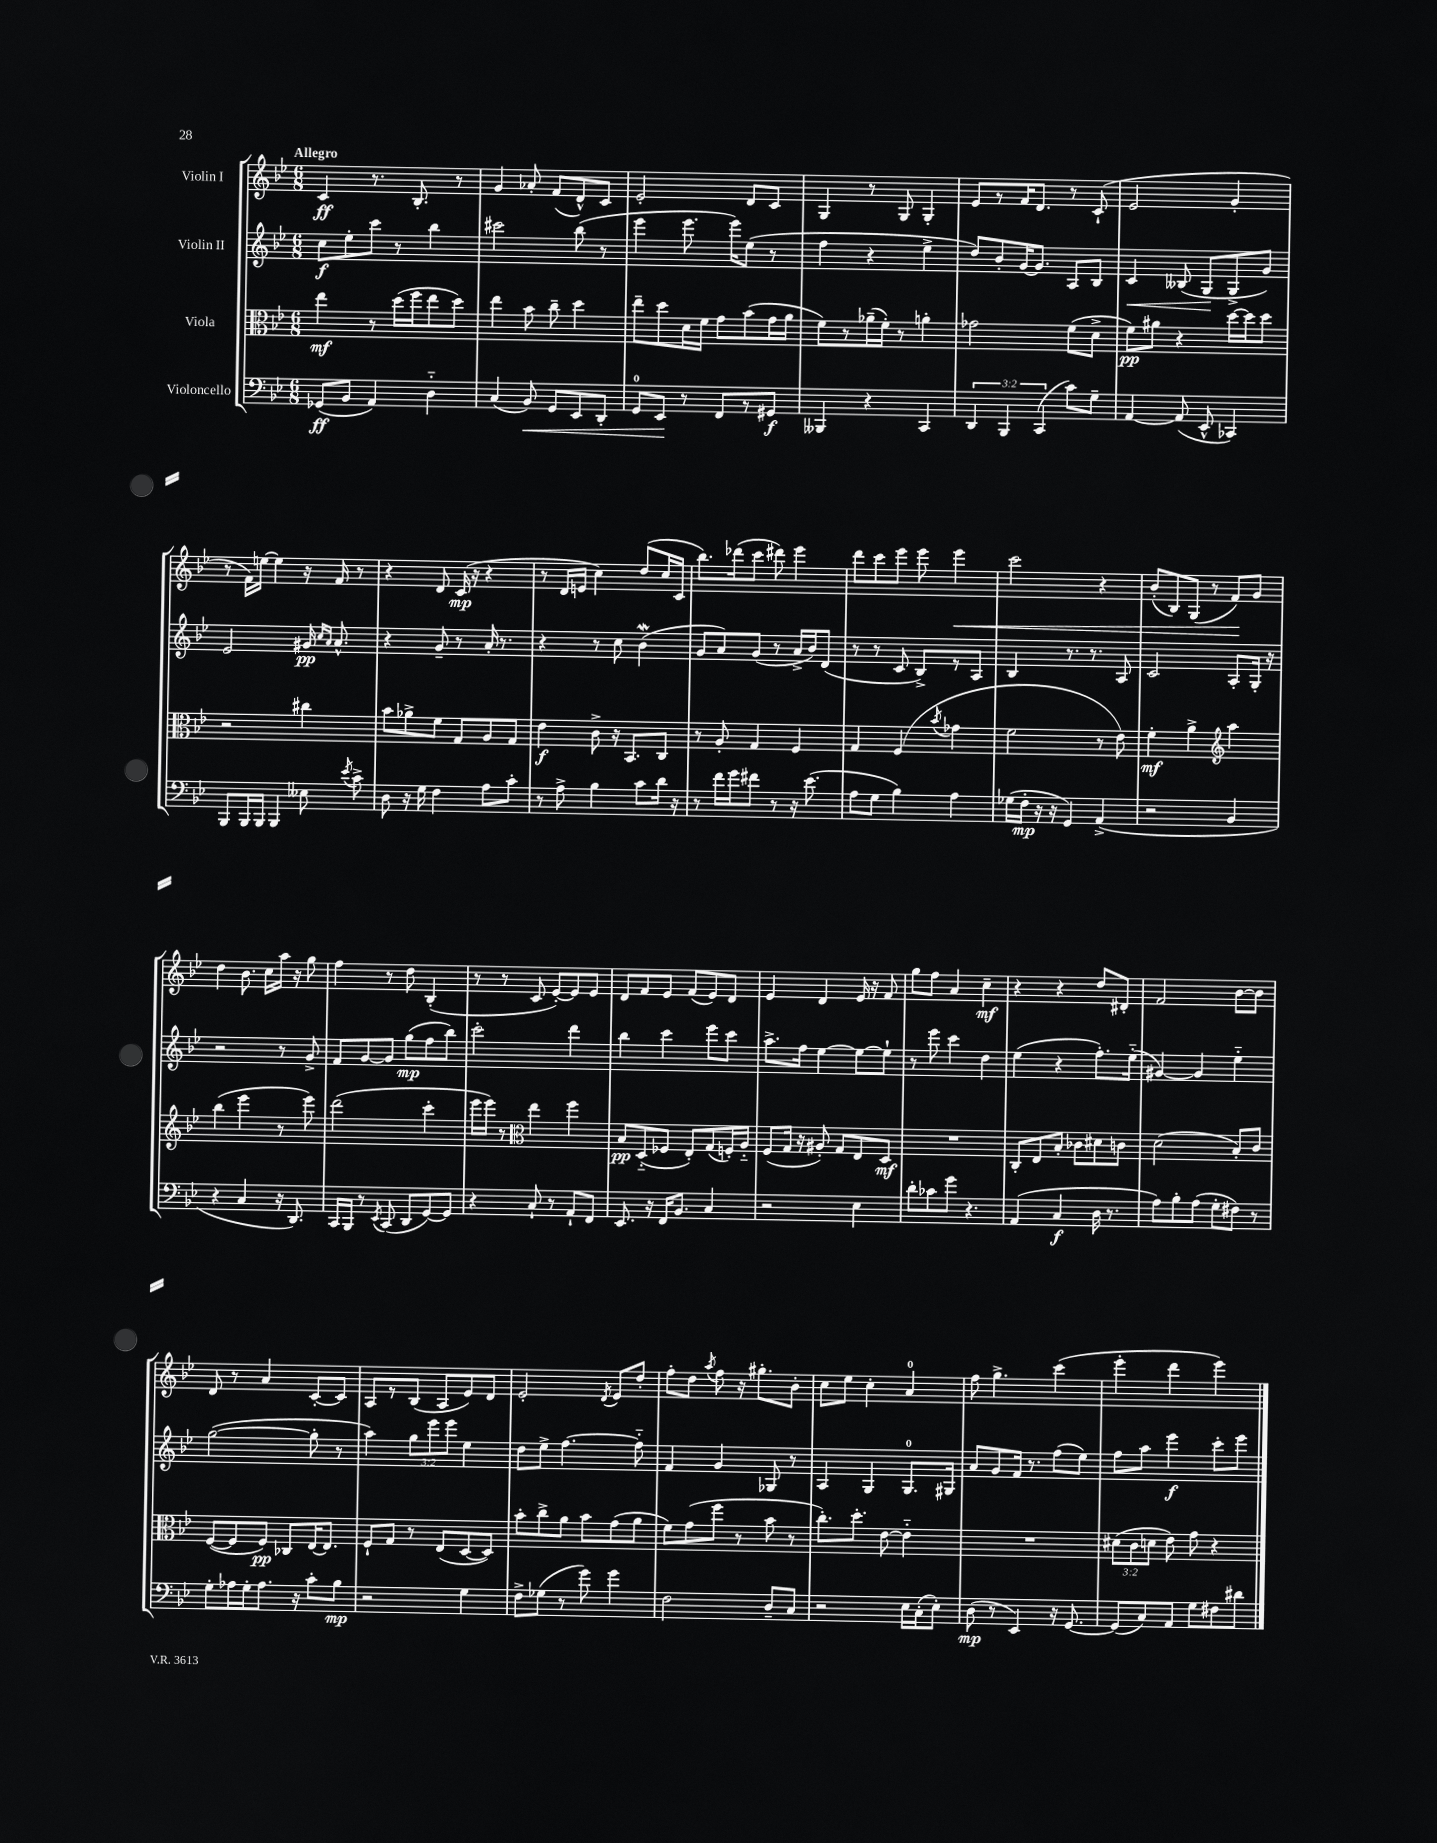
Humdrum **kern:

**kern	**dynam	**kern	**dynam	**kern	**dynam	**kern	**dynam
*part4	*part4	*part3	*part3	*part2	*part2	*part1	*part1
*staff4	*staff4	*staff3	*staff3	*staff2	*staff2	*staff1	*staff1
*I"Violoncello	*	*I"Viola	*	*I"Violin II	*	*I"Violin I	*
*clefF4	*	*clefC3	*	*clefG2	*	*clefG2	*
*k[b-e-]	*	*k[b-e-]	*	*k[b-e-]	*	*k[b-e-]	*
*M6/8	*	*M6/8	*	*M6/8	*	*M6/8	*
=1	=1	=1	=1	=1	=1	=1	=1
!	!	!	!	!	!	!LO:TX:a:B:t=Allegro	!
(8GG-X/L	ff	4ee-\	mf	8cc\L	f	4c/	ff
8BB-/J	.	.	.	8ee-'\	.	.	.
4AA/)	.	8r	.	8ccc\J	.	8.r	.
.	.	(16dd\LL	.	8r	.	.	.
.	.	16ff\J	.	.	.	8.B-'/	.
4D\	.	8ee-\	.	4bb-\	.	.	.
.	.	8dd\J)	.	.	.	8r	.
=2	=2	=2	=2	=2	=2	=2	=2
(4C/	.	4ee-\	.	2ccc#X\	.	4g/	.
!	!LO:HP:b	!	!	!	!	!	!
8BB-/)	<	8b-\	.	.	.	8a-X'/	.
8GG/L	.	8cc~\	.	.	.	(8f/L	.
8EE-/	.	4dd\	.	(8bb-\	.	8d^^/)	.
8DD'/J	.	.	.	8r	.	8c/J	.
=3	=3	=3	=3	=3	=3	=3	=3
8GG/L	.	8ee-~\L	.	4eee-\	.	2e-'/	.
8EE-/J	.	8dd\	.	.	.	.	.
8r	[	16d\L	.	8.eee-\	.	.	.
.	.	16f\JJ	.	.	.	.	.
8FF/L	.	8g\L	.	.	.	.	.
.	.	.	.	16eee-\KL)	.	.	.
8r	.	(8b-\	.	(8ee-\J	.	8d/L	.
8GG#X/J	f	16g\L	.	8r	.	8c/J	.
.	.	16a\JJ	.	.	.	.	.
=4	=4	=4	=4	=4	=4	=4	=4
4BBB--X/	.	8f\L)	.	4ff\	.	4G/	.
.	.	8r	.	.	.	.	.
4r	.	(16a-X~\L	.	4r	.	8r	.
.	.	16f'\JJ)	.	.	.	.	.
.	.	8r	.	.	.	8G/	.
4CC/	.	4an'\	.	4ee-^\	.	4G'/	.
=5	=5	=5	=5	=5	=5	=5	=5
6DD/	.	2g-X\	.	8dd/L)	.	8e-/L	.
.	.	.	.	8b-'/	.	8r	.
6BBB-/	.	.	.	.	.	.	.
.	.	.	.	[16g/K	.	16f/K	.
.	.	.	.	8.g/J]	.	8.d/J	.
(6CC/	.	.	.	.	.	.	.
8c\L)	.	(8f\L	.	8A/L	.	8r	.
8G~\J	.	8d^\J	.	8B-/J	.	(8c`/	.
=6	=6	=6	=6	=6	=6	=6	=6
!	!	!	!	!	!LO:HP:b	!	!
[4AA/	.	8f\L)	pp	4c/	<	2e-/	.
.	.	8a#X\J	.	.	.	.	.
(8AA/]	.	4r	.	(8B--X/	.	.	.
8EE-^^/	.	.	.	8G/L	.	.	.
4CC-X/)	.	[16dd\LL	.	8G^/	[	4g'/	.
.	.	16dd\J]	.	.	.	.	.
.	.	8dd\J	.	8g/J)	.	.	.
!!LO:LB:g=z
=7	=7	=7	=7	=7	=7	=7	=7
8BBB-/L	.	2r	.	2e-/	.	8r	.
16BBB-/L	.	.	.	.	.	16f\LL)	.
16BBB-/JJ	.	.	.	.	.	[16een\JJ	.
4BBB-/	.	.	.	.	.	4ee\]	.
8E--X\	.	4cc#X\	.	16g#X/	pp	16r	.
.	.	.	.	16qqcc/LL	.	.	.
.	.	.	.	16qqa/JJ	.	.	.
.	.	.	.	8.a^^/	.	16f/	.
8qe-/	.	.	.	.	.	.	.
8c^\	.	.	.	.	.	8r	.
=8	=8	=8	=8	=8	=8	=8	=8
8D\	.	8b-\L	.	4r	.	4r	.
16r	.	8a-X^\	.	.	.	.	.
16G\	.	.	.	.	.	.	.
4F\	.	8f\J	.	8g~/	.	8d/	.
.	.	8G/L	.	8r	.	(16c/	mp
.	.	.	.	.	.	16r	.
8A\L	.	8A/	.	16a'/	.	4r	.
.	.	.	.	8.r	.	.	.
8c'\J	.	8G/J	.	.	.	.	.
=9	=9	=9	=9	=9	=9	=9	=9
8r	.	4e-\	f	4r	.	8r	.
8A^\	.	.	.	.	.	16d/LL	.
.	.	.	.	.	.	16en/JJ	.
4B-\	.	8c^\	.	8r	.	4cc\)	.
.	.	16r	.	8cc\	.	.	.
.	.	8.BB-/L	.	.	.	.	.
8c\L	.	.	.	(4b-w\	.	(8dd/L	.
16d\Jk	.	8C/J	.	.	.	16cc/L	.
16r	.	.	.	.	.	16c/JJ	.
=10	=10	=10	=10	=10	=10	=10	=10
8r	.	8r	.	8g/L	.	8.bb-\L)	.
16f\LL	.	8A'/	.	8a/)	.	.	.
16g\J	.	.	.	.	.	(16ddd-X\k	.
8f#X\J	.	4G/	.	(8g/J	.	8ccc\J	.
8r	.	.	.	8r	.	8ddd#X\)	.
16r	.	4F/	.	16a^/LL	.	4eee-\	.
(8.e-\	.	.	.	16b-/J)	.	.	.
.	.	.	.	(8d/J	.	.	.
=11	=11	=11	=11	=11	=11	=11	=11
8A\L	.	4G/	.	8r	.	8ddd\L	.
8G\J	.	.	.	8r	.	8ccc\	.
4B-\)	.	(4F/	.	8c/	.	8eee-\J	.
.	.	.	.	8B-^/L)	.	8eee-\	.
.	.	8qb-/	.	.	.	.	.
!	!	!	!	!	!	!	!LO:HP:b
4A\	.	4g-X\	.	8r	.	4eee-\	<
.	.	.	.	8A/J	.	.	.
=12	=12	=12	=12	=12	=12	=12	=12
(16G-X\LL	.	2f\	.	4B-/	.	2ccc\	.
16F'\JJ	mp	.	.	.	.	.	.
16r	.	.	.	.	.	.	.
16r	.	.	.	.	.	.	.
4GG/)	.	.	.	8.r	.	.	.
.	.	.	.	8.r	.	.	.
(4AA^/	.	8r	.	.	.	4r	.
.	.	8e-\)	.	8A/	.	.	.
=13	=13	=13	=13	=13	=13	=13	=13
2r	.	4f'\	mf	2c/	.	(8b-'/L	.
.	.	.	.	.	.	8B-/)	.
.	.	4a^\	.	.	.	(8G/J	.
.	.	.	.	.	.	8r	.
*	*	*clefG2	*	*	*	*	*
4BB-/	.	4aa\	.	8A'/L	.	8f/L)	.
.	.	.	.	16G'/Jk	.	8g/J	[
.	.	.	.	16r	.	.	.
!!LO:LB:g=z
=14	=14	=14	=14	=14	=14	=14	=14
4r	.	(4bb-\	.	2r	.	4dd\	.
4C/	.	4eee-\	.	.	.	8.b-\	.
.	.	.	.	.	.	16cc\LL	.
16r	.	8r	.	8r	.	16aa\JJ	.
8.DD/)	.	.	.	.	.	16r	.
.	.	8eee-\)	.	8g^/	.	8gg\	.
=15	=15	=15	=15	=15	=15	=15	=15
16CC/LL	.	(2ddd\	.	8f/L	.	4ff\	.
16BBB-/JJ	.	.	.	.	.	.	.
8r	.	.	.	[8g/	.	.	.
8qEE-/	.	.	.	.	.	.	.
(8CC/	.	.	.	8g/J]	.	8r	.
8DD/L	.	.	.	(8gg\L	mp	8dd\	.
[8GG/)	.	4ccc'\	.	8ff\	.	(4B-'/	.
8GG/J]	.	.	.	8bb-\J)	.	.	.
=16	=16	=16	=16	=16	=16	=16	=16
4r	.	16eee-\LL	.	2ccc'\	.	8r	.
.	.	16eee-\JJ)	.	.	.	.	.
.	.	8r	.	.	.	8r	.
*	*	*clefC3	*	*	*	*	*
8C`/	.	4ee-\	.	.	.	8c/	.
8r	.	.	.	.	.	[8e-'/L)	.
8AA`/L	.	4ff\	.	4ddd\	.	8e-/]	.
8FF/J	.	.	.	.	.	8e-/J	.
=17	=17	=17	=17	=17	=17	=17	=17
8.EE-/	.	8B-/L	pp	4bb-\	.	8d/L	.
.	.	(8D/	.	.	.	8f/	.
16r	.	.	.	.	.	.	.
16FF/KL	.	8F-X/J	.	4ccc\	.	8e-/J	.
8.BB-/J	.	.	.	.	.	.	.
.	.	8E-'/L)	.	.	.	(8f/L	.
4C/	.	(8G/	.	8eee-\L	.	8e-/)	.
.	.	16Fn'/L)	.	8ccc\J	.	8d/J	.
.	.	16A/JJ	.	.	.	.	.
=18	=18	=18	=18	=18	=18	=18	=18
2r	.	(8F/L	.	8.aa^\L	.	4e-/	.
.	.	16G/Jk	.	.	.	.	.
.	.	16r	.	16ff\Jk	.	.	.
.	.	8A#X'/)	.	[4ee-\	.	4d/	.
.	.	8G/L	.	.	.	.	.
4E-\	.	8E-/	.	8ee-\L_	.	16e-/	.
.	.	.	.	.	.	16r	.
.	.	8D/J	mf	8ee-`\J]	.	8f/	.
=19	=19	=19	=19	=19	=19	=19	=19
8d'\L	.	2.r	.	8r	.	8gg\L	.
8c-X\	.	.	.	8eee-\	.	8ff\J	.
8g\J	.	.	.	4ccc\	.	4a/	.
4.r	.	.	.	.	.	.	.
.	.	.	.	4dd\	.	4cc~\	mf
=20	=20	=20	=20	=20	=20	=20	=20
(4AA/	.	8C'/L	.	(4ee-\	.	4r	.
.	.	8E-/	.	.	.	.	.
4C/	f	8B-'/J	.	4r	.	4r	.
.	.	8c-X\L	.	.	.	.	.
16D\	.	8d#X\	.	8.ff'\L)	.	8dd/L	.
8.r	.	.	.	.	.	.	.
.	.	8cn\J	.	.	.	8d#X'/J	.
.	.	.	.	(16ee-\Jk	.	.	.
=21	=21	=21	=21	=21	=21	=21	=21
8A\L)	.	(2d\	.	[4g#X/)	.	2f/	.
8B-'\	.	.	.	.	.	.	.
(8A\J	.	.	.	4g#/]	.	.	.
8G'\L	.	.	.	.	.	.	.
8F#X\J)	.	8B-'/L)	.	4ee-\	.	[8b-\L	.
8r	.	8c/J	.	.	.	8b-\J]	.
!!LO:LB:g=z
=22	=22	=22	=22	=22	=22	=22	=22
8G'\L	.	([8F/L	.	([2gg\	.	8d/	.
16A-X\L	.	8F/]	.	.	.	8r	.
16G'\J	.	.	.	.	.	.	.
8.A-\J	.	8F/J)	pp	.	.	4a/	.
.	.	8C-X/L	.	.	.	.	.
16r	.	.	.	.	.	.	.
8c'\L	.	[16E-/K	.	8gg'\]	.	[8c'/L	.
.	.	8.E-/J]	.	.	.	.	.
8B-\J	mp	.	.	8r	.	8c/J]	.
=23	=23	=23	=23	=23	=23	=23	=23
2r	.	8F`/L	.	4aa\)	.	8A/L	.
.	.	8G/J	.	.	.	8r	.
.	.	8r	.	12gg\L	.	(8B-/J	.
.	.	.	.	12eee-\	.	.	.
.	.	(8E-/L	.	.	.	8A/L	.
.	.	.	.	12eee-\J	.	.	.
4G\	.	[8D/	.	4ee-\	.	8e-/)	.
.	.	8D/J])	.	.	.	8d/J	.
=24	=24	=24	=24	=24	=24	=24	=24
8F^\L	.	8b-'\L	.	8dd\L	.	2e-'/	.
(8G-X\J	.	8cc^\	.	8ee-^\J	.	.	.
8r	.	8a\J	.	[4.ff\	.	.	.
8g\)	.	8b-\L	.	.	.	.	.
.	.	.	.	.	.	8qd/	.
4g\	.	(8g\	.	.	.	8e-/L	.
.	.	8a\J	.	8ff\]	.	8dd'/J	.
=25	=25	=25	=25	=25	=25	=25	=25
2F\	.	8f\L)	.	4f/	.	8ff'\L	.
.	.	(8g\	.	.	.	8dd\J	.
.	.	.	.	.	.	8qaa/	.
.	.	8ff\J	.	4g/	.	8ff\	.
.	.	8r	.	.	.	16r	.
.	.	.	.	.	.	8.gg#X'\L	.
8D~/L	.	8b-\	.	8G-X/	.	.	.
8C/J	.	8r	.	8r	.	8b-'\J	.
=26	=26	=26	=26	=26	=26	=26	=26
2r	.	8.cc'\L)	.	4A/	.	8cc\L	.
.	.	.	.	.	.	8ee-\J	.
.	.	8.dd'\J	.	.	.	.	.
.	.	.	.	4G/	.	4cc'\	.
.	.	[8e-\	.	.	.	.	.
16E-\LL	.	4e-\]	.	8.G/L	.	4a/	.
(16C'\J	.	.	.	.	.	.	.
8E-'\J)	.	.	.	.	.	.	.
.	.	.	.	16G#X/Jk	.	.	.
=27	=27	=27	=27	=27	=27	=27	=27
(8D\	mp	2.r	.	8a/L	.	8ff\	.
8r	.	.	.	8g/	.	4.gg^\	.
4EE-/)	.	.	.	16f/Jk	.	.	.
.	.	.	.	8.r	.	.	.
16r	.	.	.	(8ff\L	.	(4ccc\	.
[8.GG/	.	.	.	.	.	.	.
.	.	.	.	8ee-\J)	.	.	.
=28	=28	=28	=28	=28	=28	=28	=28
(8GG/L]	.	(12d#X\L	.	8ff\L	.	4eee-'\	.
.	.	12c\	.	.	.	.	.
8C/)	.	.	.	8aa\J	.	.	.
.	.	12dn\J	.	.	.	.	.
8AA/J	.	8e-\)	.	4eee-\	f	4ddd\	.
8G\L	.	8g\	.	.	.	.	.
8F#X\	.	4r	.	8ccc'\L	.	4eee-\)	.
8d#X\J	.	.	.	8eee-\J	.	.	.
==	==	==	==	==	==	==	==
*-	*-	*-	*-	*-	*-	*-	*-
